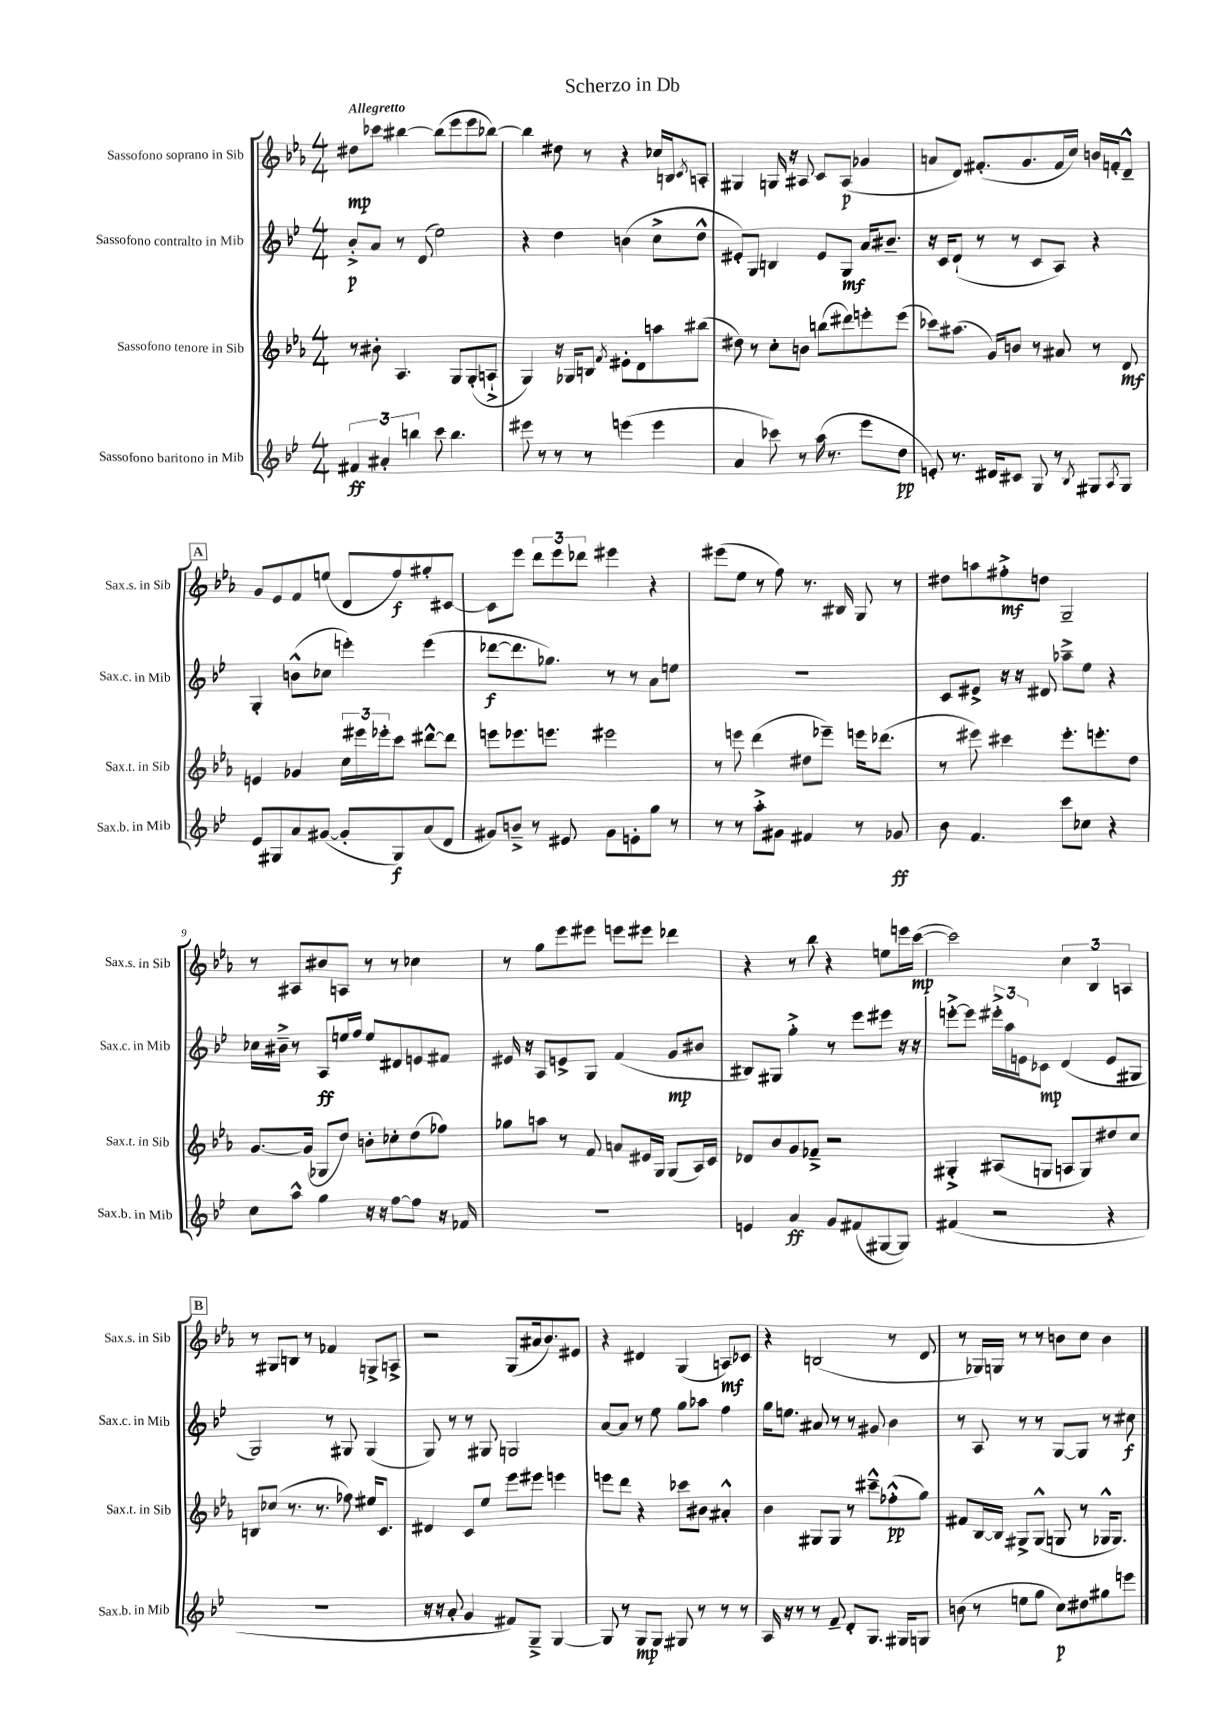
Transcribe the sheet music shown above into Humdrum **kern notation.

**kern	**kern	**kern	**kern
*staff4	*staff3	*staff2	*staff1
*clefG2	*clefG2	*clefG2	*clefG2
*k[b-e-]	*k[b-e-a-]	*k[b-e-]	*k[b-e-a-]
*M4/4	*M4/4	*M4/4	*M4/4
6f#	8r	8b-'^	8dd#
.	8b#'	8a	8ccc-
6a#'	.	.	.
.	4.A-	8r	[4bb#
6bb	.	.	.
.	.	(8d	.
8ccc	.	2ee-)	(8bb#]
4.bb	8G	.	8eee-
.	(8G'	.	8eee-
.	8A`^	.	[8bb-)
=	=	=	=
8eee#	4G)	4r	4bb-]
8r	.	.	.
8r	16r	4dd	8dd#
.	16G-	.	.
8r	8B	.	8r
.	8qf	.	.
(4eee	8e#'	(4b	4r
.	8d	.	.
4eee	8aa	8cc^	16cc-
.	.	.	16B
.	.	.	8qc
.	(8bb#	8dd^^	8A'
=	=	=	=
4a	8dd#)	8e#')	4G#
.	8r	8G	.
8ccc-)	8cc'	4B	16G
.	.	.	16r
8r	8b	.	8A#
(16aa	(8bb	8e#	8c
8.r	.	.	.
.	8ddd#)	8G	(8A#
8eee-	8eee'	16a	4g-
.	.	8.b#~	.
8dd	(8eee	.	.
=	=	=	=
8e')	8ccc-)	16r	8a
.	.	16c	.
8.r	(8.aa#	(8d`	8d)
.	.	8r	(8.f#'
16d#	16g)	.	.
8c#	8b	8r	.
.	.	.	8.g
8G	8r	8c	.
8r	8a#	8A)	16f#
.	.	.	16cc)
8qB-	.	.	.
8G#	8r	4r	16b
.	.	.	16f'
8qA	.	.	.
8G#	8d	.	8d~^^
=	=	=	=
8e-	4e	4G'	8g
8G#	.	.	8e-
8a	4g-	(8b^^	8f
([8g#	.	8cc-	(8ee
8g#']	24cc	4eee')	8d
.	24eee#	.	.
.	24eee-'	.	.
8G#)	8ccc	.	8ff)
(8a	[8ddd#^^	(4eee	8gg#'
8d	8ddd#]	.	[8c#
=	=	=	=
8g#)	8eee	[8ddd-	8c#]
8b~^	8.eee-	8.ddd-]	8eee-
8r	.	.	12ddd
.	8.eee	8.gg-)	.
.	.	.	12eee-
8e#	.	.	.
.	.	.	12ddd-
8g#	2eee#	8r	4eee#
8e'	.	8r	.
8gg	.	8a	4r
8r	.	8ee	.
=	=	=	=
8r	8r	1r	(8eee#
8r	8eee	.	8ee-
8aa'^	(4ddd	.	8r
8g#	.	.	8ff)
4f#	8dd#	.	8.r
.	8eee-~)	.	.
.	.	.	16B#
8r	16eee	.	8G
.	(8.ddd-	.	.
8g-	.	.	8r
=	=	=	=
8b-	8r	8c	8dd#
4.f	8eee#)	8e#^	8aa
.	4ccc#	16r	8ff#'^
.	.	16r	.
.	.	8d#	8dd
8ccc	8.eee#'	8aa-~^	2G~
8cc-	.	8ee-	.
.	8.eee'	.	.
4r	.	4r	.
.	8dd	.	.
=	=	=	=
8cc	[8.g	16cc-	8r
.	.	16b#~^	.
8aa^^	.	8r	8A#
.	(16g]	.	.
4gg	8G-	8A	8b#
.	8dd)	16ee	8A
.	.	16ff	.
16r	8b'	8ee	8r
16r	.	.	.
[8ff	8cc-'	8d#	8r
8ff]	(8dd	8e	4cc-
16r	8ff-)	8f#	.
16f-	.	.	.
=	=	=	=
1r	8gg-	16e#	8r
.	.	16r	.
.	8aa	8A	8gg
.	8r	8e^	8eee-
.	8f	8G	8eee#
.	8a	(4f	8eee
.	16e#	.	8eee#
.	16G	.	.
.	(8G	8g	4ddd-
.	16A-)	8b#	.
.	16c	.	.
=	=	=	=
4e	8d-	8B#)	4r
.	8b-	8G#	.
4a	8g	4gg'^	8r
.	8f-~^	.	8bb-
8g	2r	8r	4r
(8f#	.	8eee-	.
[8G#	.	8eee#	8ee
8G#])	.	16r	16eee
.	.	16r	([16ccc
=	=	=	=
(4f#	4G#'^	[8eee'^	2ccc])
.	.	8eee]	.
2r	(8A#	24eee#'^	.
.	.	24aa	.
.	.	24e	.
.	8G	8c-	.
.	8A	(4d	6cc
.	8G)	.	.
.	.	.	6B-
4r	8dd#	8e	.
.	.	.	6A
.	8cc	8G#	.
=	=	=	=
1r	8B	2G)	8r
.	(8cc-	.	8G#
.	8.r	.	8B
.	.	.	8r
.	8.r	.	.
.	.	8r	4f-
.	8ff-)	8G#	.
.	16ee#	(4G#	8G^
.	8.c	.	.
.	.	.	8A^
=	=	=	=
16r	4d#	8G)	2r
16r	.	.	.
8a'	.	8r	.
4g	8c	8r	.
.	8ee-	8G#	.
8f#)	8eee-	2G	(8G
8G~^	8eee#	.	16a#
.	.	.	8.b-)
[4G	4eee	.	.
.	.	.	8e#
=	=	=	=
8G]	8eee	[8a	4r
8r	8ddd	8a]	.
8G	4r	8r	4d#
8G	.	8ee-	.
8G#	8ccc-	8gg	(4G
8r	8b#	8aa-	.
8r	4a#'^^	4ff	8A)
8r	.	.	8c-
=	=	=	=
16A	4b-	16gg	4r
16r	.	8.ee	.
8r	.	.	.
8r	8G#	8a#	(2B
8f~	8G#	8r	.
8d'	8r	8r	.
8.G	8ccc#~^^	8g#	.
.	(8ff-'^^	4b-	8r
16G#	.	.	.
8G	8gg)	.	8d
=	=	=	=
(8b	8f#	8r	8r
8r	[16B-	8A	16G-)
.	16B-]	.	16G
8ee	8G#^	8r	8r
8gg	(8G#^^	8r	8r
8cc)	8G	[8G	8b
8dd#	8r	8G]	8cc
8gg#	16G-^^	8r	4b
.	8.G-)	.	.
8eee	.	8cc#	.
==	==	==	==
*-	*-	*-	*-
